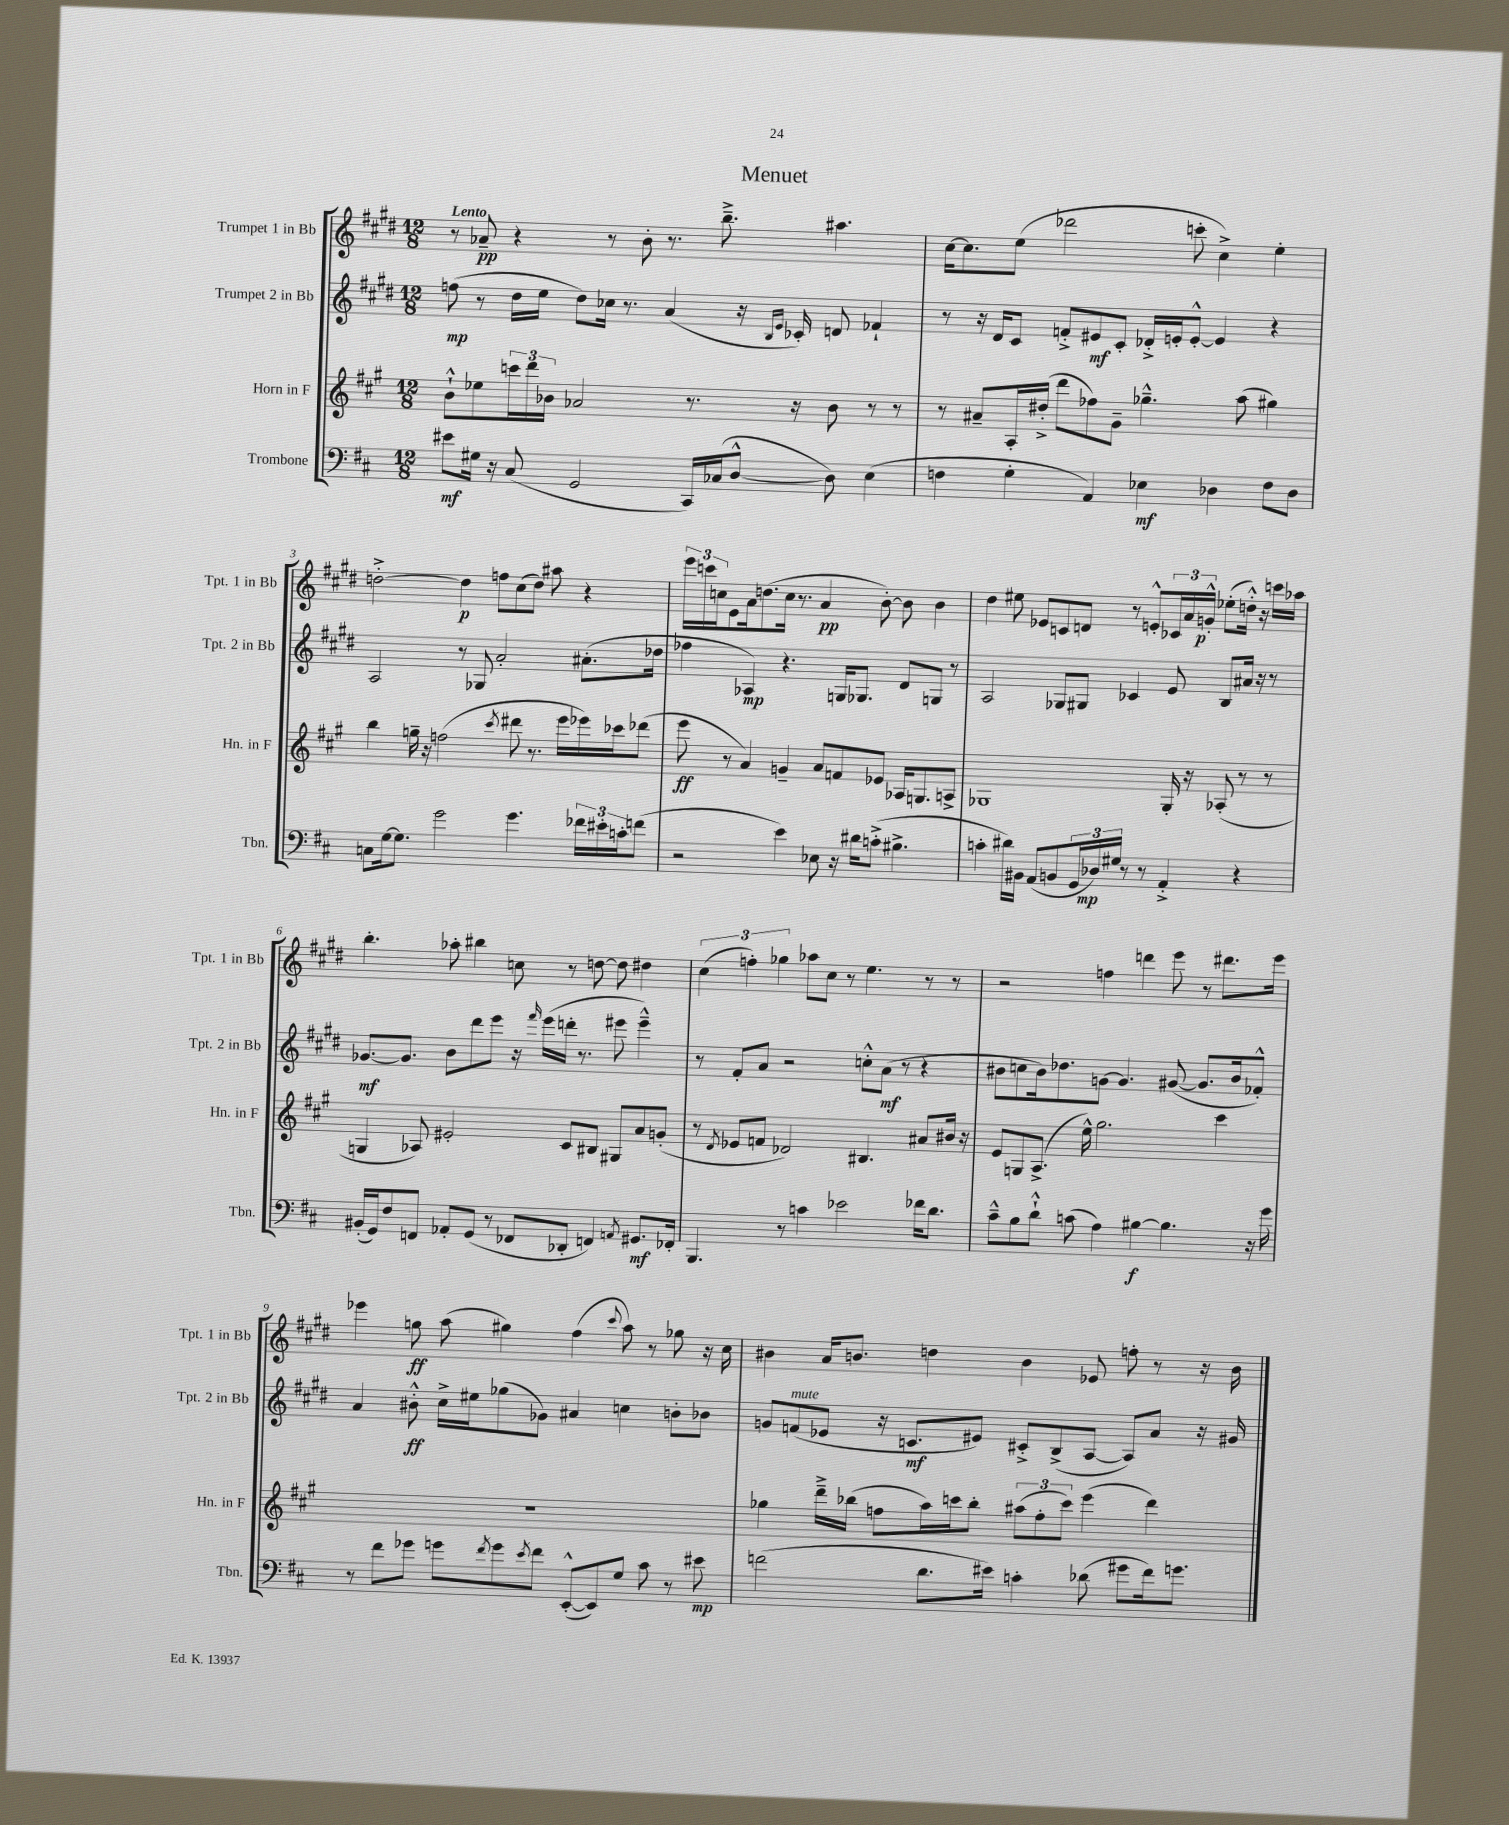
\header { title = "Menuet" }
<<
\new StaffGroup <<
\new Staff = "s0" \with { instrumentName = "Trumpet 1 in Bb" shortInstrumentName = "Tpt. 1 in Bb" } {
    \clef treble \key e \major \numericTimeSignature \time 12/8 \tempo "Lento"
    r8 aes'8--\pp r4 r8 b'8-. r8. b''8.---> ais''4. |
    cis''16~ cis''8. e''8( des'''2 c'''8-. cis''4->) e''4-. |
    d''2~-.-> d''4\p f''8 cis''8( d''8) ais''8 r4 |
    \tuplet 3/2 { e'''16 c'''16 c''16 } e'8 a'16 d''8.( c''16 r8. a'4\pp b'8~-.) b'8 b'4 |
    dis''4 eis''8 ees'8 c'8 d'8 r8 e'8-.-^ \tuplet 3/2 { ces'16 a'16 g'16-.-^\p } ees''8-.( d''16-.-^) r16 c'''16 aes''16 |
    b''4.-. aes''8-. bis''4 c''8 r8 d''8~ d''8 dis''4 |
    \tuplet 3/2 { cis''4( f''4-.) ges''4 } aes''8 cis''8 r8 e''4. r8 r8 |
    r2 f''4 d'''4 e'''8 r8 dis'''8. e'''16 |
    ees'''4 g''8\ff a''8( gis''4) fis''4( \appoggiatura { cis'''8 } a''8) r8 ges''8 r16 cis''16 |
    bis'4 a'16 b'8. d''4 b'4 ees'8 f''8-. r8 r16 b'16 \bar "|." |
}
\new Staff = "s1" \with { instrumentName = "Trumpet 2 in Bb" shortInstrumentName = "Tpt. 2 in Bb" } {
    \clef treble \key e \major \numericTimeSignature \time 12/8
    f''8\mp( r8 dis''16 e''16 dis''8) ces''16 r8. a'4( r16 \grace { b16 e'16 } ces'16-.) d'8 fes'4-! |
    r8 r16 dis'16 cis'8 f'8-.-> eis'8\mf cis'8-. des'16-.-> e'16-. e'8~-.-^ e'4 r4 |
    a2 r8 ges8 a'2-. ais'8.-.( des''16 |
    fes''4 aes4\mp) r4. g16 ges8. dis'8 g8 r8 |
    a2 ges8 gis8 ces'4 e'8 b8 ais'16 r16 r8 |
    ges'8.~\mf ges'8. b'8 dis'''8 e'''8 r16 \grace { fis'''16 } e'''16( d'''16-. r8. eis'''8 eis'''4---^) |
    r8 fis'8-. a'8 r2 c''8-.-^ a'8\mf( r8 r4 |
    bis'8 c''8 bis'16) des''8. g'8~ g'4. gis'8~( gis'8. bis'16 fes'8-.-^) |
    a'4 bis'8-.-^\ff cis''16-> eis''16 ges''8( ges'8) ais'4 c''4 b'8-. bes'8 |
    g'8 f'8^\markup { \italic "mute" }( ees'8 r16 c'8.\mf eis'8) cis'8-.-> b8->( a8~ a8) a'8 r16 gis'16 \bar "|." |
}
\new Staff = "s2" \with { instrumentName = "Horn in F" shortInstrumentName = "Hn. in F" } {
    \clef treble \key a \major \numericTimeSignature \time 12/8
    b'8-!-^ ees''8 \tuplet 3/2 { c'''16 d'''16 bes'16 } aes'2 r8. r16 bes'8 r8 r8 |
    r8 ais'8-- a16-. dis''16-.->( d'''8 fes''8) gis'8-- ges''4.---^ a''8( gis''4) |
    b''4 g''16-- r16 f''2( \acciaccatura { cis'''8 } dis'''8 r8. e'''16 ees'''16) ces'''16 des'''8( |
    e'''8\ff r8 a'4) g'4-- a'8 f'8 ees'8 aes16 g8. a8-> |
    ges1 ges16-. r16 aes8-.( r8 r8 |
    g4 aes8) eis'2-. cis'8 bis8 gis8 a'8 g'8-.( |
    r8 \acciaccatura { d'8 } ees'8 f'8 des'2) bis4. ais'8 bis'16 r16 |
    e'8 g8 a8.->( e''16-^) gis''2. cis'''4 |
    R1. |
    ges''4 d'''16---> bes''16( f''8 a''16) c'''16 bes''8-. \tuplet 3/2 { ais''8( f''8-. c'''8) } e'''4( d'''4) \bar "|." |
}
\new Staff = "s3" \with { instrumentName = "Trombone" shortInstrumentName = "Tbn." } {
    \clef bass \key d \major \numericTimeSignature \time 12/8
    eis'8\mf gis16 r16 cis8( g,2 cis,16) ces16( d8~-^ d8) e4( |
    f4 g4-. a,4) ees4\mf des4 f8 des8 |
    c8 g16~ g8. g'2 g'4. \tuplet 3/2 { fes'16 eis'16-. c'16-. } f'8( |
    r2 e'4) ees8 r16 dis'16 c'8-.->( bis4.-> |
    c'4-. dis'16) bis,16 a,8( b,8 \tuplet 3/2 { g,16 des16\mp) gis16 } r8 r8 a,4-.-> r4 |
    bis,16-.( g,16) fis8 f,8 aes,8-. g,8( r8 fes,8 des,8-. f,4) \acciaccatura { a,8 } gis,8.\mf fes,16-. |
    b,,4. r8 c'4 ees'2 fes'16 d'8. |
    cis'8---^ b8 d'8-!-^ c'8( a4) bis4~\f bis4. r16 g'16 |
    r8 fis'8 ges'8 g'8 \acciaccatura { fis'8 } g'8 \acciaccatura { e'8 } fis'8 e,8~-.-^( e,8) g8 cis'8 r8 eis'8\mp |
    f'2( d'8. eis'16) c'4-. des'8( gis'8 f'16) g'8. \bar "|." |
}
>>
>>
